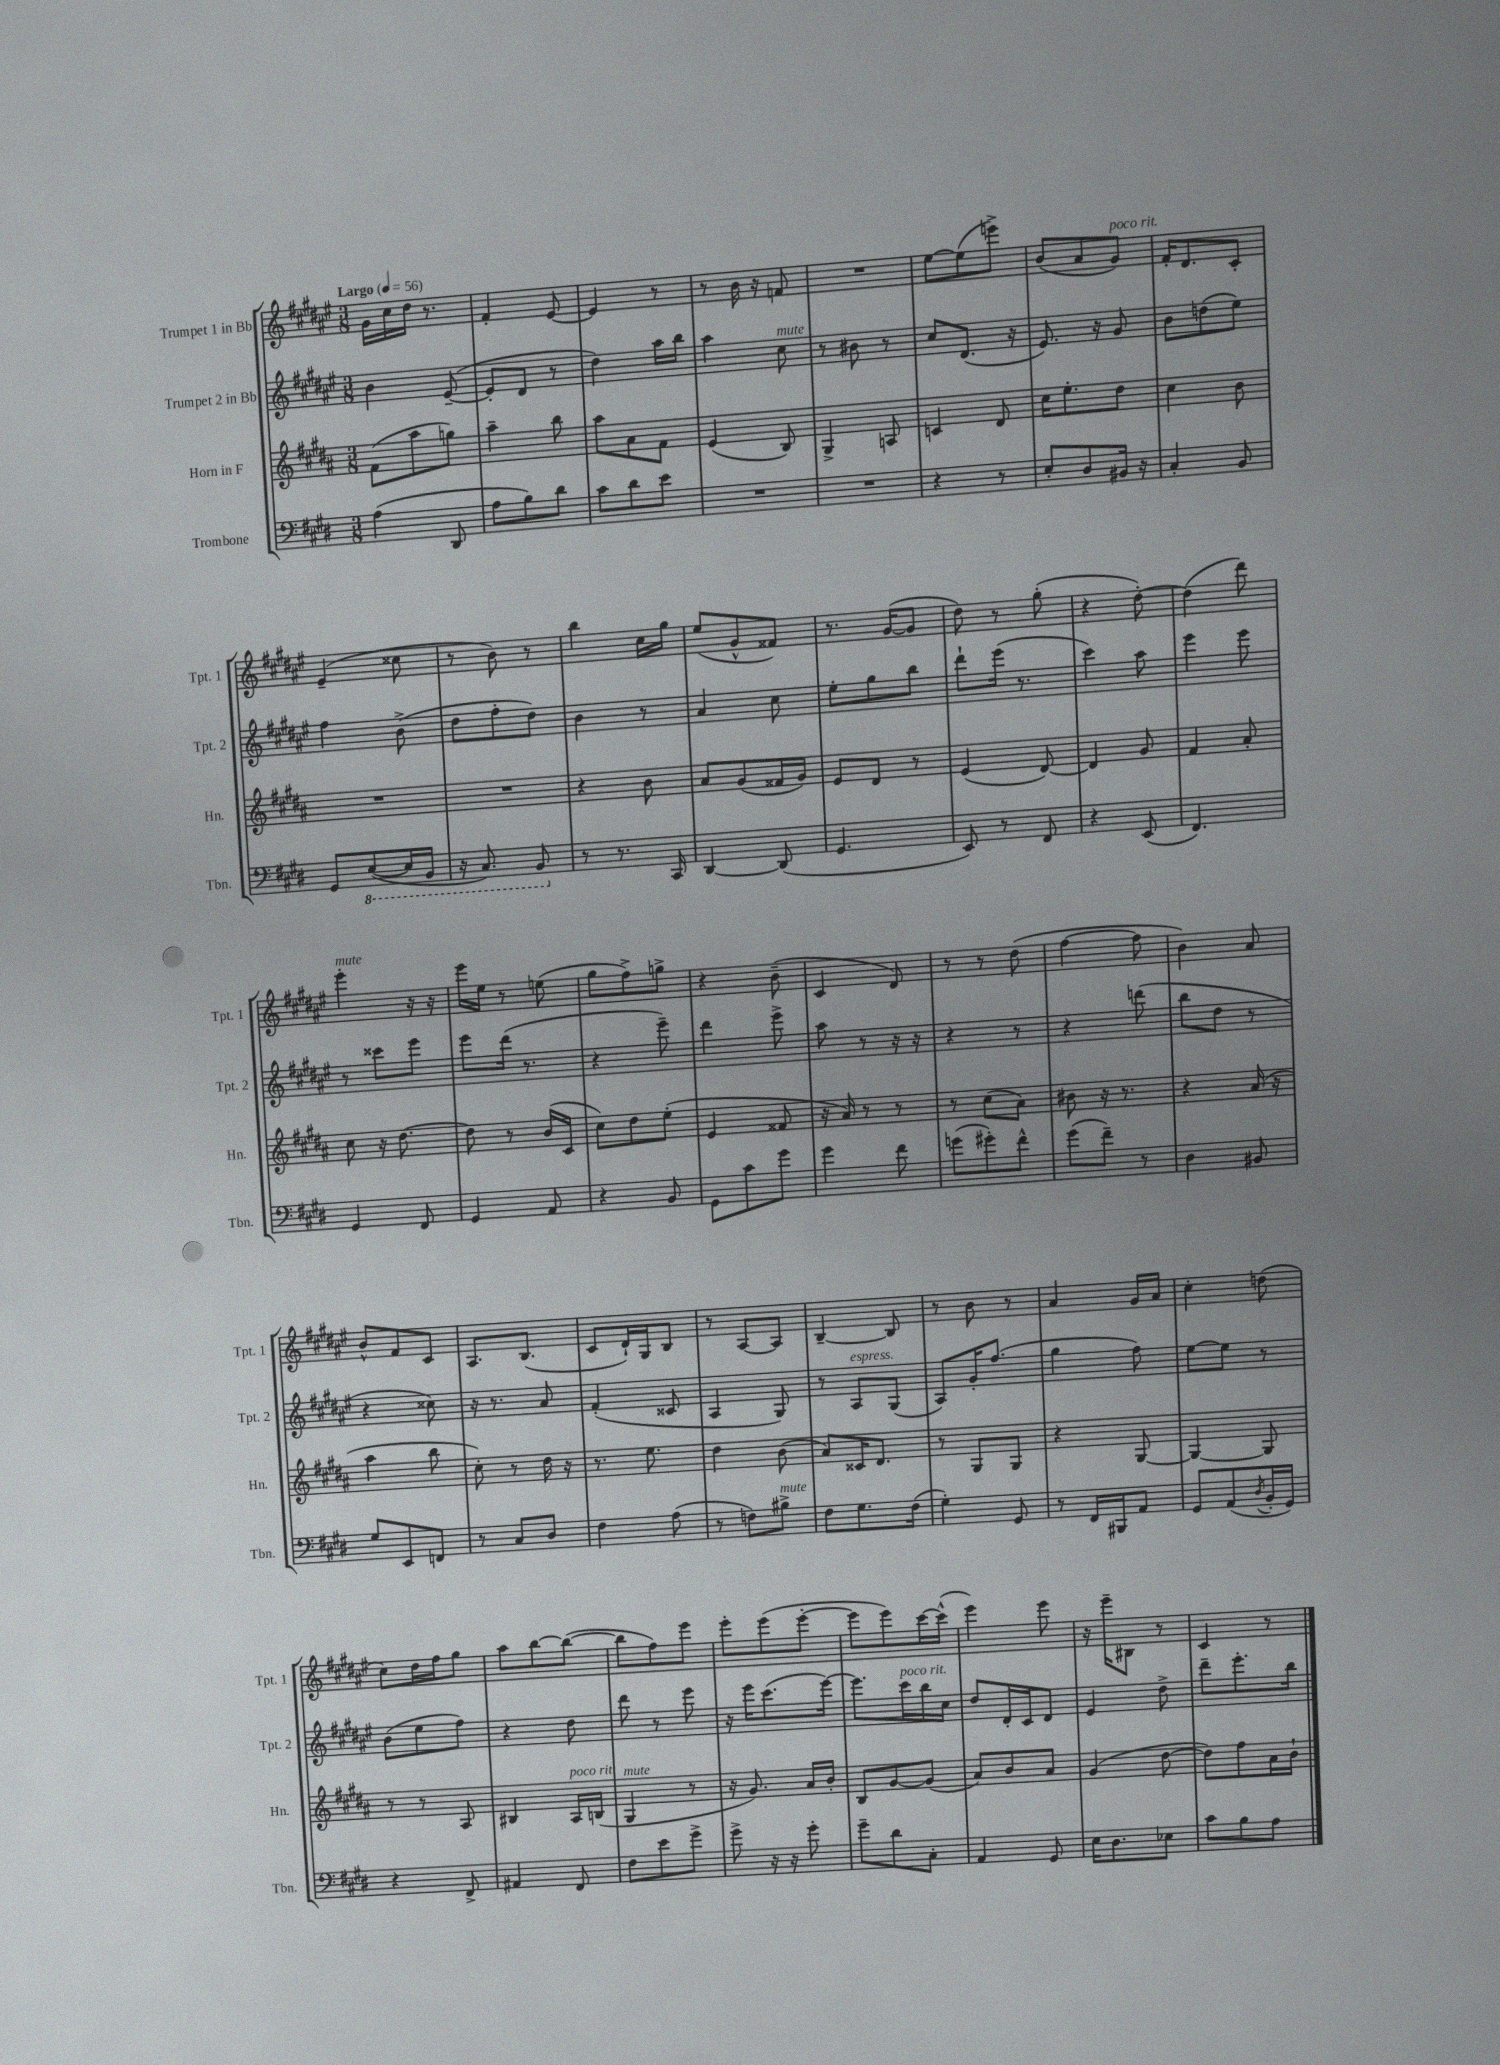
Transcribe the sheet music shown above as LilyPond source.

<<
\new StaffGroup <<
\new Staff = "s0" \with { instrumentName = "Trumpet 1 in Bb" shortInstrumentName = "Tpt. 1" } {
    \clef treble \key fis \major \numericTimeSignature \time 3/8 \tempo "Largo" 4 = 56
    gis'16 cis''16 dis''16 r8. |
    fis'4-. eis'8~ |
    eis'4 r8 |
    r8 b'16 r16 f'8 |
    R4. |
    eis''8~ eis''8( e'''8->) |
    b'8( ais'8 gis'8^\markup { \italic "poco rit." }) |
    fis'16-. dis'8. cis'8-. |
    eis'4--( cisis''8 |
    r8 b'8) r8 |
    b''4 cis''16 gis''16 |
    eis''8( gis'8-^ fisis'8) |
    r8. gis'16~( gis'8 |
    dis''8) r8 gis''8-.( |
    r4 dis''8~-.) |
    dis''4( dis'''8) |
    eis'''4-.^\markup { \italic "mute" } r16 r16 |
    eis'''16 eis''16 r8 e''8( |
    gis''8 fis''8->) g''8-> |
    r4 b'8--( |
    cis'4 dis'8) |
    r8 r8 dis''8( |
    fis''4~ fis''8 |
    b'4) ais'8 |
    b'8-^ fis'8 cis'8 |
    ais8. b8.( |
    cis'8 dis'16-!) gis16 b8 |
    r8 ais8~ ais8 |
    b4~-- b8 |
    r8 b'8 r8 |
    ais'4 gis'16 ais'16 |
    cis''4-. d''8( |
    cis''8) dis''16 fis''16 gis''8 |
    ais''8 b''8~ b''8~( |
    b''8 fis''8) eis'''8 |
    eis'''8-. eis'''8( eis'''8~-. |
    eis'''8 eis'''8) cis'''16~ cis'''16-^( |
    eis'''4) eis'''8 |
    r16 eis'''16-- bis8 r8 |
    cis'4 r8 \bar "|." |
}
\new Staff = "s1" \with { instrumentName = "Trumpet 2 in Bb" shortInstrumentName = "Tpt. 2" } {
    \clef treble \key fis \major \numericTimeSignature \time 3/8
    b'4 eis'8~--( |
    eis'8-. dis'8 r8 |
    dis''4) ais''16 b''16 |
    ais''4 cis''8^\markup { \italic "mute" } |
    r8 bis'8 r8 |
    cis''8 dis'8.( r16 |
    eis'8.) r16 gis'8 |
    b'8 d''8( eis''8) |
    fis''4 b'8->( |
    dis''8 fis''8-. dis''8) |
    b'4 r8 |
    ais'4 cis''8 |
    eis''8-. gis''8 b''8 |
    dis'''8-! eis'''16( r8. |
    cis'''4) ais''8 |
    eis'''4 eis'''8 |
    r8 cisis'''8 eis'''8 |
    eis'''8 dis'''16( r8. |
    r4 eis'''8--) |
    dis'''4 eis'''8-> |
    ais''8 r8 r16 r16 |
    r4 r8 |
    r4 d'''8( |
    b''8 dis''8 r8 |
    r4 cisis''8) |
    r16 r8. ais'8 |
    fis'4-.( cisis'8 |
    ais4 gis8) |
    r8 ais8^\markup { \italic "espress." } gis8( |
    ais8) gis'16-. fis''8.( |
    gis''4 fis''8) |
    eis''8~ eis''8 r8 |
    b'8( eis''8 fis''8) |
    r4 dis''8 |
    dis'''8 r8 eis'''8 |
    r16 eis'''16 cis'''8.( eis'''16~) |
    eis'''8. cis'''16^\markup { \italic "poco rit." } b''16 cis''16 |
    dis''8 dis'16-. cis'16 dis'8 |
    eis'4 dis''8-> |
    dis'''8-- eis'''8.-. b''16 \bar "|." |
}
\new Staff = "s2" \with { instrumentName = "Horn in F" shortInstrumentName = "Hn." } {
    \clef treble \key b \major \numericTimeSignature \time 3/8
    fis'8( ais''8 g''8) |
    ais''4-- b''8 |
    ais''8 ais'8 fis'8 |
    e'4( b8) |
    gis4-> a8 |
    c'4 dis'8 |
    cis''16 e''8.-. dis''8 |
    cis''4 b'8 |
    R4. |
    R4. |
    r4 b'8 |
    ais'8 gis'8( fisis'16 gis'16) |
    e'8 dis'8 r8 |
    e'4( dis'8~) |
    dis'4 gis'8 |
    fis'4 ais'8-. |
    cis''8 r16 dis''8.~ |
    dis''8 r8 b'16( cis'16 |
    cis''8) dis''8 e''8-.( |
    e'4 fisis'8 |
    r16 ais'16) r8 r8 |
    r8 cis''8( ais'8) |
    bis'8 r16 r8. |
    r4 ais'16( r16 |
    ais''4 b''8 |
    cis''8-.) r8 dis''16 r16 |
    r8. e''8. |
    dis''4 b'8( |
    ais'8) cisis'16 dis'8. |
    r8 gis8 gis8 |
    r4 gis8~ |
    gis4~ gis8 |
    r8 r8 ais8 |
    bis4 ais16^\markup { \italic "poco rit." } b16( |
    gis4^\markup { \italic "mute" } r8 |
    r16 gis'8.) ais'16 b'16-. |
    b8 gis'8~ gis'8( |
    ais'8) b'8 ais'8 |
    gis'4( dis''8~ |
    dis''8) fis''8 ais'16 b'16-! \bar "|." |
}
\new Staff = "s3" \with { instrumentName = "Trombone" shortInstrumentName = "Tbn." } {
    \clef bass \key e \major \numericTimeSignature \time 3/8
    a4( dis,8 |
    a8 b8) dis'8 |
    cis'8 dis'8 e'8 |
    R4. |
    R4. |
    r4 r8 |
    e8-. dis8 bis,16 r16 |
    cis4-. b,8 |
    gis,8 \ottava #-1 e,8~( e,16 b,,16 |
    r16 cis,8.) b,,8 \ottava #0 |
    r8 r8. cis,16 |
    dis,4~ dis,8( |
    gis,4. |
    e,8) r8 fis,8 |
    r4 e,8( |
    fis,4.) |
    gis,4 fis,8 |
    gis,4 a,8 |
    r4 b,8 |
    gis,8 cis'8 gis'8 |
    gis'4 fis'8 |
    g'8( gis'8-.) fis'8-^ |
    gis'8( fis'8--) r8 |
    dis4 bis,8 |
    gis8 e,8 f,8 |
    r8 cis8 dis8 |
    fis4 a8( |
    r8 f8) bis8->^\markup { \italic "mute" } |
    fis8 gis8. fis16( |
    gis4-.) gis,8 |
    r8 fis,16 bis,,16 a,8 |
    gis,8 a,8( \acciaccatura { dis8 } b,16-. gis,16) |
    r4 fis,8-> |
    ais,4 fis,8 |
    fis8 e'8 gis'8-> |
    gis'8-> r16 r16 gis'8-. |
    gis'8-- dis'8 cis8-. |
    a,4 gis,8 |
    e16 dis8. ees8 |
    cis'8 b8 a8 \bar "|." |
}
>>
>>
\layout { \context { \Score \remove "Bar_number_engraver" } }
